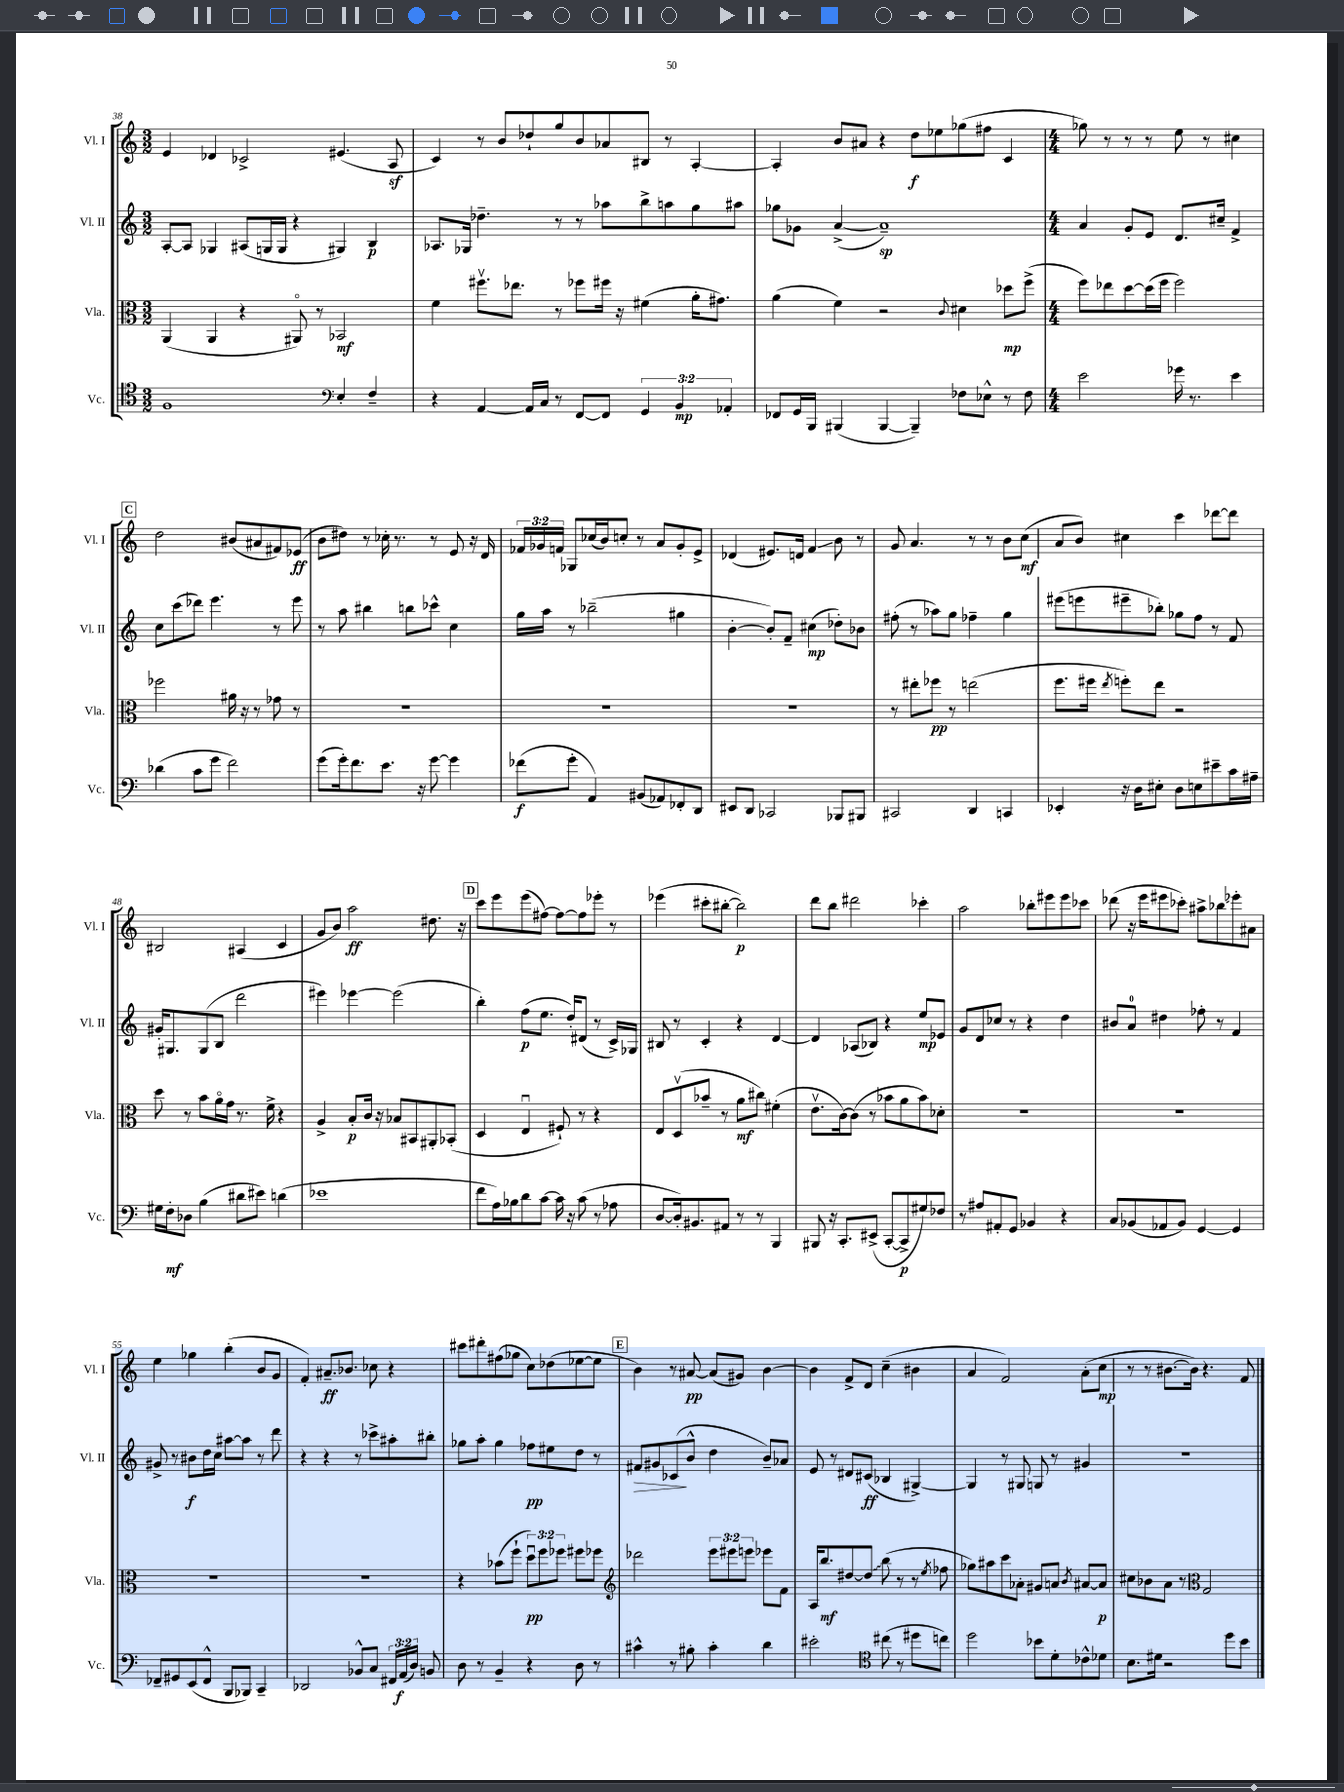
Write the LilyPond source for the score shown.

<<
\new StaffGroup <<
\new Staff = "s0" \with { instrumentName = "Vl. I" shortInstrumentName = "Vl. I" } {
    \clef treble \key c \major \numericTimeSignature \time 3/2 \override Staff.TupletNumber.text = #tuplet-number::calc-fraction-text
    \autoBeamOff e'4 des'4 ces'2-> eis'4.( a8\sf |
    c'4) r8 b'8[ des''8-! g''8 b'8 aes'8 bis8] r8 a4~-. |
    a4-. b'8[ ais'8] r4 d''8[\f ees''8 ges''8( fis''8] c'4 |
    \numericTimeSignature \time 4/4 ges''8) r8 r8 r8 e''8 r8 cis''4 |
    \mark \markup { \box "C" } d''2 bis'8[( ais'8 fis'8) ees'8]\ff( |
    b'8[ dis''8]) r8 ces''16-. r8. r8 e'8 r16 d'16 |
    \tuplet 3/2 { fes'16[ ges'16 f'16] } ges8[ ces''16( b'16) c''8]-. r8 a'8[ ges'8-. e'8]-> |
    des'4( eis'8.[) d'16] f'4\glissando b'8 r8 |
    g'8 a'4. r8 r8 b'8[ c''8]\mf( |
    a'8[ b'8]) cis''4 c'''4 des'''8[~ des'''8] |
    bis2 ais4( c'4 |
    g'8[ b'8]) a''2\ff dis''8. r16 |
    \mark \markup { \box "D" } c'''8[ e'''8 e'''8( fis''8]~) fis''8[~ fis''8 ees'''8]-. r8 |
    ees'''4( cis'''8[-. bis''8]~-. bis''2\p) |
    d'''8[ b''8] dis'''2 ces'''4-. |
    a''2 bes''8[-. eis'''8 eis'''8 ces'''8] |
    des'''8( r16 e'''16[ eis'''8 ces'''8]-.) ais''8[-> bes''8\glissando ees'''8-. ais'8] |
    e''4 ges''4 b''4-.( b'8[ g'8] |
    f'4-.) ais'8.[--\ff bes'8.] ces''8 r4 |
    cis'''8[ dis'''8-. fis''8( ges''8] c''8[) des''8( ees''8~ ees''8] |
    \mark \markup { \box "E" } b'4) r8 ais'8~\pp ais'8[( gis'8]) b'4~ |
    b'4 f'8[-> d'8] c''4--( bis'4 |
    a'4 f'2) a'8[-.( c''8]\mp |
    r8 r8 bis'8.[~ bis'16]) r4. f'8 \bar "|." |
}
\new Staff = "s1" \with { instrumentName = "Vl. II" shortInstrumentName = "Vl. II" } {
    \clef treble \key c \major \numericTimeSignature \time 3/2
    \autoBeamOff a8[~-. a8] ges4 ais8[( g16 g16] r4 gis4) b4\p |
    aes8.[ ges16] des''4.-- r8 r8 aes''8[ b''8-> a''8 g''8 ais''8] |
    ges''8[ ges'8] a'4~->( a'1--\sp) |
    \numericTimeSignature \time 4/4 a'4 g'8[-. e'8] d'8.[ cis''16]-- f'4-> |
    \mark \markup { \box "C" } c''8[ c'''8( des'''8]) e'''4. r8 e'''8 |
    r8 a''8 bis''4 b''8[ ces'''8]-^ c''4 |
    g''16[ a''16] r8 bes''2--( gis''4 |
    b'4~-. b'8[-.) f'8]-- cis''4\mp( des''8[-.) bes'8] |
    fis''8-.( r8 aes''8[) g''8] fes''4-- g''4 |
    eis'''8[( e'''8 eis'''8-- bes''8]-.) ges''8[ f''8] r8 f'8 |
    gis'16[-. gis8. gis8( b8] d'''2 |
    eis'''4) ees'''4~ ees'''2( |
    \mark \markup { \box "D" } b''4-.) f''8[\p( e''8.] d''16[-.) dis'8]( r8 c'16[->) ges16] |
    bis8 r8 c'4-. r4 d'4~ |
    d'4 aes8[( bes8]) r4 e''8[\mp ees'8] |
    g'8[ d'8 ces''8] r8 r4 d''4 |
    bis'8[ a'8]-0 dis''4 fes''8-. r8 f'4 |
    gis'8-> r8 bis'8[\f d''16 c''16] ais''8[~ ais''8] r8 d'''8 |
    r4 r4 r8 ces'''8[-> ais''8-. bis''8]-. |
    ges''8[ a''8]-. ges''4 fes''8[\pp eis''8 d''8] r8 |
    \mark \markup { \box "E" } fis'8[\> gis'8 ces'8\!( b'8]-^ d''4 b'8[--) aes'8] |
    e'8 r8 dis'8[ cis'8]\ff( bes4 gis4~->) |
    gis4 r8 gis8 g8 r8 gis'4 |
    R1 \bar "|." |
}
\new Staff = "s2" \with { instrumentName = "Vla." shortInstrumentName = "Vla." } {
    \clef alto \key c \major \numericTimeSignature \time 3/2 \override Staff.TupletNumber.text = #tuplet-number::calc-fraction-text
    \autoBeamOff a,4( a,4 r4 ais,8\flageolet) r8 bes,2\mf |
    f'4 fis''8.[\upbow ees''8.] r8 fes''8[ fis''16] r16 fis'4( a'16[-. gis'8.]) |
    a'4( f'4) r2 \appoggiatura { c'8 } dis'4 des''8[\mp f''8]->( |
    \numericTimeSignature \time 4/4 f''8[) ees''8 d''8~ d''16( f''16] f''2) |
    \mark \markup { \box "C" } fes''2 ais'16 r16 r8 ges'8 r8 |
    R1 |
    R1 |
    R1 |
    r8 eis''8[-. fes''8]\pp r8 e''2( |
    f''8.[ fis''16] \acciaccatura { e''8 } f''8[-.) e''8] r2 |
    d''8 r8 b'8[ a'16\flageolet g'16] r8. f'16-> r4 |
    a4-> b8[-.\p c'16] r16 bes8[ bis,8 ais,8-. bes,8]-.( |
    \mark \markup { \box "D" } d4 e4\downbow fis8-!) r8 r4 |
    e8[ d8\upbow( bes'8]-- r8 a'8[\mf cis''8]) fis'4-.( |
    e'8.[\upbow c'16~) c'8]( r8 bes'8[ a'8 bes'8) des'8]-. |
    R1 |
    R1 |
    R1 |
    R1 |
    r4 bes'8[( f''8]-! \tuplet 3/2 { d''8[\downbow\pp) f''8 fes''8] } fis''8[ fes''8] |
    \mark \markup { \box "E" } \clef treble des'''2 \tuplet 3/2 { e'''8[ eis'''8 e'''8] } ees'''8[ f'8] |
    a16[ b''8.\mf dis''8~ \once \override Glissando.style = #'zigzag dis''8]\glissando b''8( r8 r8 \acciaccatura { e''8 } fes''8 |
    ges''8[) ais''8 c'''8 aes'8]-. gis'8[ a'8] \acciaccatura { b'8 } ais'8[~ ais'8]\p |
    cis''8[ bes'8 a'8] r8 \clef alto g2 \bar "|." |
}
\new Staff = "s3" \with { instrumentName = "Vc." shortInstrumentName = "Vc." } {
    \clef tenor \key c \major \numericTimeSignature \time 3/2 \override Staff.TupletNumber.text = #tuplet-number::calc-fraction-text
    \autoBeamOff f1 e4-. f4-- |
    \clef bass r4 a,4~ a,16[ c16] r8 f,8[~ f,8] \tuplet 3/2 { g,4 b,4\mp aes,4-. } |
    fes,8[ g,16 b,,16] bis,,4( bis,,4~ bis,,4--) fes8[ ees8]-^ r8 fes8 |
    \numericTimeSignature \time 4/4 e'2 ges'16 r8. e'4 |
    \mark \markup { \box "C" } des'4( c'8[ g'8] f'2) |
    g'8[( g'16-.) f'8. e'8.] r16 g'8~ g'4 |
    fes'8[\f( g'8]-. a,4) bis,8[( aes,8) fes,8-. d,8] |
    eis,8[ d,8] ces,2 bes,,8[ bis,,8] |
    cis,2 d,4 c,4 |
    ees,4-. r16 d16[ eis8]-. d8[ e8 eis'8-- c'16 ais16]-- |
    gis16[ f16-.\mf des8] b4( dis'8[ eis'8]) d'4( |
    ees'1 |
    \mark \markup { \box "D" } f'8[ a16) bes16 d'8 c'8]~ c'16 r16 c'8( r8 aes8 |
    d8[~ d16-.) bis,8. ais,8] r8 r8 b,,4 |
    bis,,8 r16 c,8.[-. eis,8]->( c,8[~-. c,8->\p gis8) fes8] |
    r8 ais8[ ais,8-. g,8] bes,4 r4 |
    c8[ bes,8( aes,8 bes,8]) g,4~ g,4 |
    fes,8[-- gis,8 e,8( fes,8]-^ b,,8[ bes,,8]) c,4-- |
    des,2 bes,8[-^ c8] \tuplet 3/2 { fis,16[ a,16\f( d16]) } b,8 |
    d8 r8 b,4-- r4 d8 r8 |
    \mark \markup { \box "E" } cis'4-^ r8 bis8-. cis'4-. d'4 |
    eis'2-. \clef tenor cis''8( r8 dis''8[ c''8]) |
    d''2 bes'8[ d'8-. ces'8-^ des'8] |
    b8.[ dis'16] r2 d''8[ b'8] \bar "|." |
}
>>
>>
\layout { \context { \Score currentBarNumber = #38 } }
